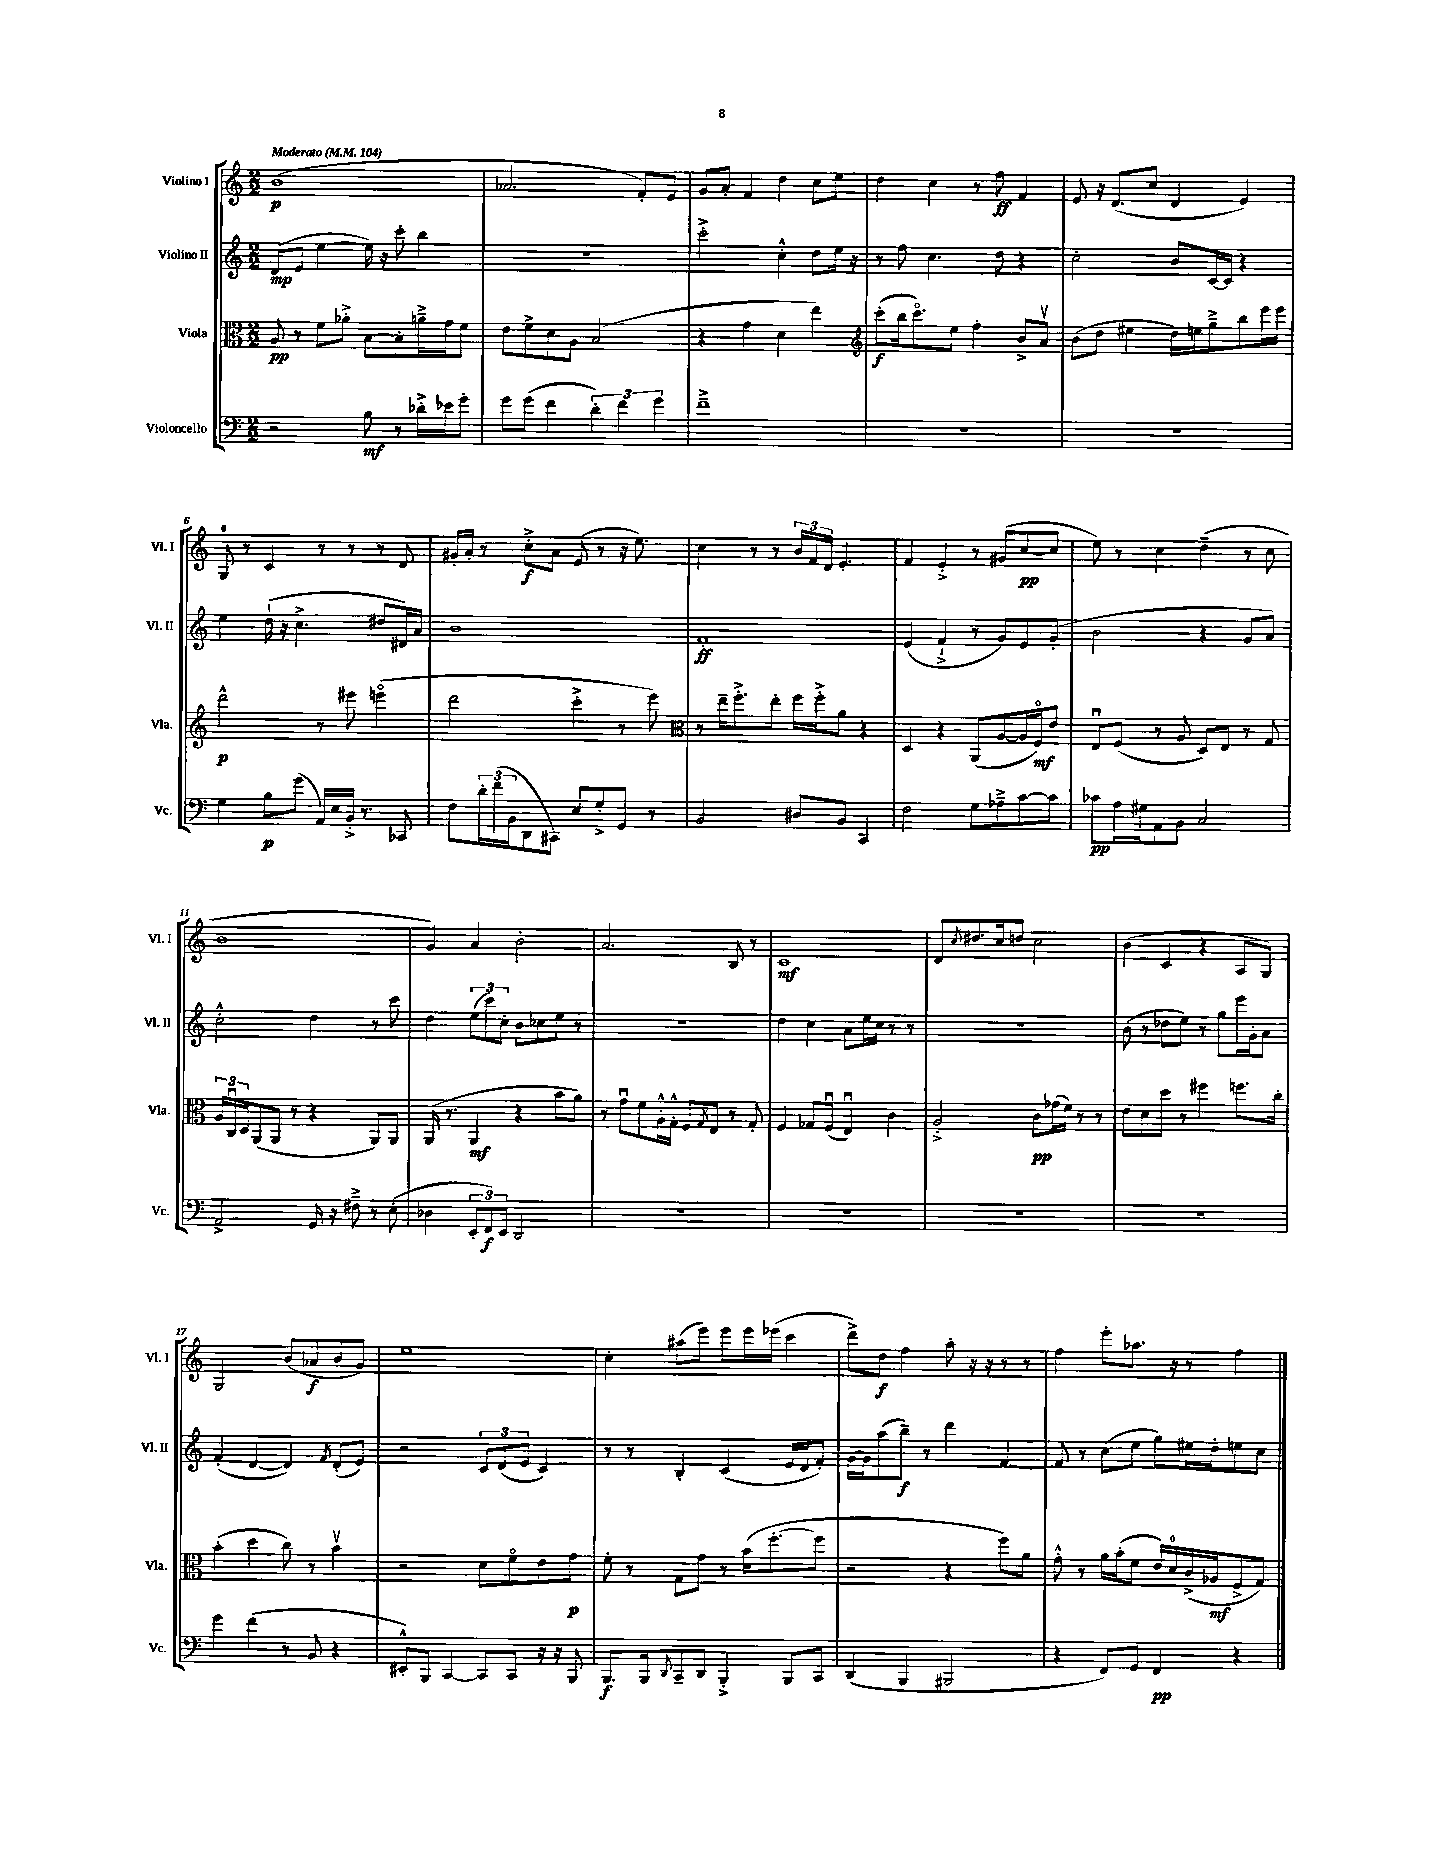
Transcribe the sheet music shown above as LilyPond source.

<<
\new StaffGroup <<
\new Staff = "s0" \with { instrumentName = "Violino I" shortInstrumentName = "Vl. I" } {
    \clef treble \key c \major \numericTimeSignature \time 2/2 \tempo "Moderato" 4 = 104
    b'1\p( |
    aes'2. f'8-.) e'8 |
    g'8 a'8-. f'4 d''4 c''8 e''8 |
    d''4 c''4 r8 f''8\ff f'4 |
    e'8 r16 d'8.( c''8 d'4 e'4) |
    g8-0 r8 c'4 r8 r8 r8 d'8 |
    gis'16-. a'16-. r8 c''8-.->\f a'8 e'8( r8 r16 e''8.) |
    c''4 r8 r8 \tuplet 3/2 { b'16 f'16 d'16 } e'4.-. |
    f'4 e'4-.-> r8 gis'8( c''8~\pp c''8 |
    e''8) r8 c''4 d''4--( r8 c''8 |
    b'1 |
    g'4) a'4 b'2-. |
    a'2. b8 r8 |
    c'1\mf |
    d'8 \acciaccatura { c''8 } dis''8. c''16 d''8 c''2 |
    b'4( c'4 r4 a8 g8) |
    g2 b'8( aes'8\f b'8 g'8) |
    e''1 |
    c''4-. ais''8( e'''8) e'''8 e'''16 ees'''16( c'''4 |
    d'''8->) d''8\f f''4 a''8-. r16 r16 r8 r8 |
    f''4 e'''8-. aes''8. r16 r8 f''4 \bar "|." |
}
\new Staff = "s1" \with { instrumentName = "Violino II" shortInstrumentName = "Vl. II" } {
    \clef treble \key c \major \numericTimeSignature \time 2/2
    d'8\mp( e'8 e''4~ e''16) r16 c'''8-. b''4 |
    R1 |
    c'''2-.-> c''4-.-^ d''8 e''16 r16 |
    r8 f''8 c''4. d''8 r4 |
    c''2-. b'8 c'16~ c'16 r4 |
    e''4 d''16-!( r16 c''4.-> dis''8 dis'16) a'16 |
    b'1 |
    f'1-.\ff |
    e'4( f'4-!-> r8 g'8) e'8 g'8-.( |
    b'2 r4 g'8 a'8) |
    c''2-.-^ d''4 r8 c'''8 |
    d''4 \tuplet 3/2 { e''8( c'''8) c''8-. } b'8 ces''8 e''8 r8 |
    R1 |
    d''4 c''4 a'8 e''16 c''16 r8 r8 |
    R1 |
    b'8( r8 des''8 e''8) r8 g''8 e'''16 g'16-. a'8 |
    f'4-.( d'4~ d'4) \acciaccatura { f'8 } d'8-.( e'8) |
    r2 \tuplet 3/2 { c'8 d'8( e'8 } c'4) |
    r8 r8 b4-. c'4( e'16 d'16 f'8-.) |
    g'16~ g'16 a''8( b''8--\f) r8 d'''4 f'4~ |
    f'8 r8 c''8( e''8 g''8) eis''16 d''16-. e''8 c''8 \bar "|." |
}
\new Staff = "s2" \with { instrumentName = "Viola" shortInstrumentName = "Vla." } {
    \clef alto \key c \major \numericTimeSignature \time 2/2
    a8\pp r8 f'8 aes'8-.-> b8~ b8-. a'16---> g'16 f'8 |
    e'8 f'8-> d'8 a8 b2( |
    r4 g'4 d'4 e''4) |
    \clef treble c'''8-.\f( b''16 c'''8.\flageolet) e''8 f''4-. b'8-> a'8\upbow |
    b'8( d''8 eis''4 d''16) e''16 g''8---> b''8 e'''16 e'''16 |
    d'''2-^\p r8 eis'''8 e'''4\flageolet( |
    d'''2 c'''4-.-> r8 e'''8) |
    \clef alto r8 e''16-- f''8.-.-> e''8-. f''16 f''16-.-> a'8 r4 |
    d4 r4 a,8( a8~ a16 f16\flageolet\mf) e'8 |
    e8\downbow f8( r8 a8 d8) e8 r8 g8 |
    \tuplet 3/2 { a16 c16\downbow d16 } a,8( a,8 r8 r4 a,8) a,8 |
    a,16( r8. a,4\mf r4 b'8 a'8) |
    r8 g'8\downbow f'8 a16-.-^ g16-.-^ f8 \acciaccatura { g8 } e8 r8 g8-. |
    f4 ges8 f8\downbow( e4\downbow) c'4 |
    a2-.-> c'8\pp ges'16( f'16) r8 r8 |
    e'8 d'8 d''8 r8 fis''4 f''8. c''16-. |
    b'4-.( d''4 c''8) r8 b'4\upbow |
    r2 d'8 f'8\flageolet e'8 g'8\p |
    f'8-. r8 g8 g'8 r8 b'16( f''8.~-. f''8 |
    r2 r4 f''8) a'8 |
    g'8-.-^ r8 a'16 b'16-.( f'8 e'16) d'16-0 c'16->( aes16\mf f8-> g8) \bar "|." |
}
\new Staff = "s3" \with { instrumentName = "Violoncello" shortInstrumentName = "Vc." } {
    \clef bass \key c \major \numericTimeSignature \time 2/2
    r2 b8\mf r8 des'16-.-> ees'16 g'8-. |
    g'8 g'8( f'4 \tuplet 3/2 { d'4-.) f'4 g'4 } |
    f'1---> |
    R1 |
    R1 |
    g4 b8\p g'8( a,16) e16 b,16-.-> r8. ces,8 |
    f8 \tuplet 3/2 { d'16-. f'16( b,16 } d,8 cis,8) e8 g8-.-> g,8 r8 |
    b,2 dis8 b,8 c,4 |
    f2 g8 aes8---> c'8~ c'8 |
    ces'8\pp a16 gis16 a,8 b,8 c2 |
    a,2-> g,16 r16 fis8---> r8 e8-.( |
    des4 \tuplet 3/2 { e,8-. f,8\f) e,8 } d,2 |
    R1 |
    R1 |
    R1 |
    R1 |
    g'4 f'4( r8 b,8 r4 |
    eis,8-.-^) b,,8 c,4~ c,8 c,8 r16 r16 b,,8 |
    b,,8.\f b,,16 \acciaccatura { d,8 } c,8-- d,8 b,,4-.-> b,,8 c,8 |
    d,4( b,,4 bis,,2 |
    r4 f,8) g,8 f,4\pp r4 \bar "|." |
}
>>
>>
